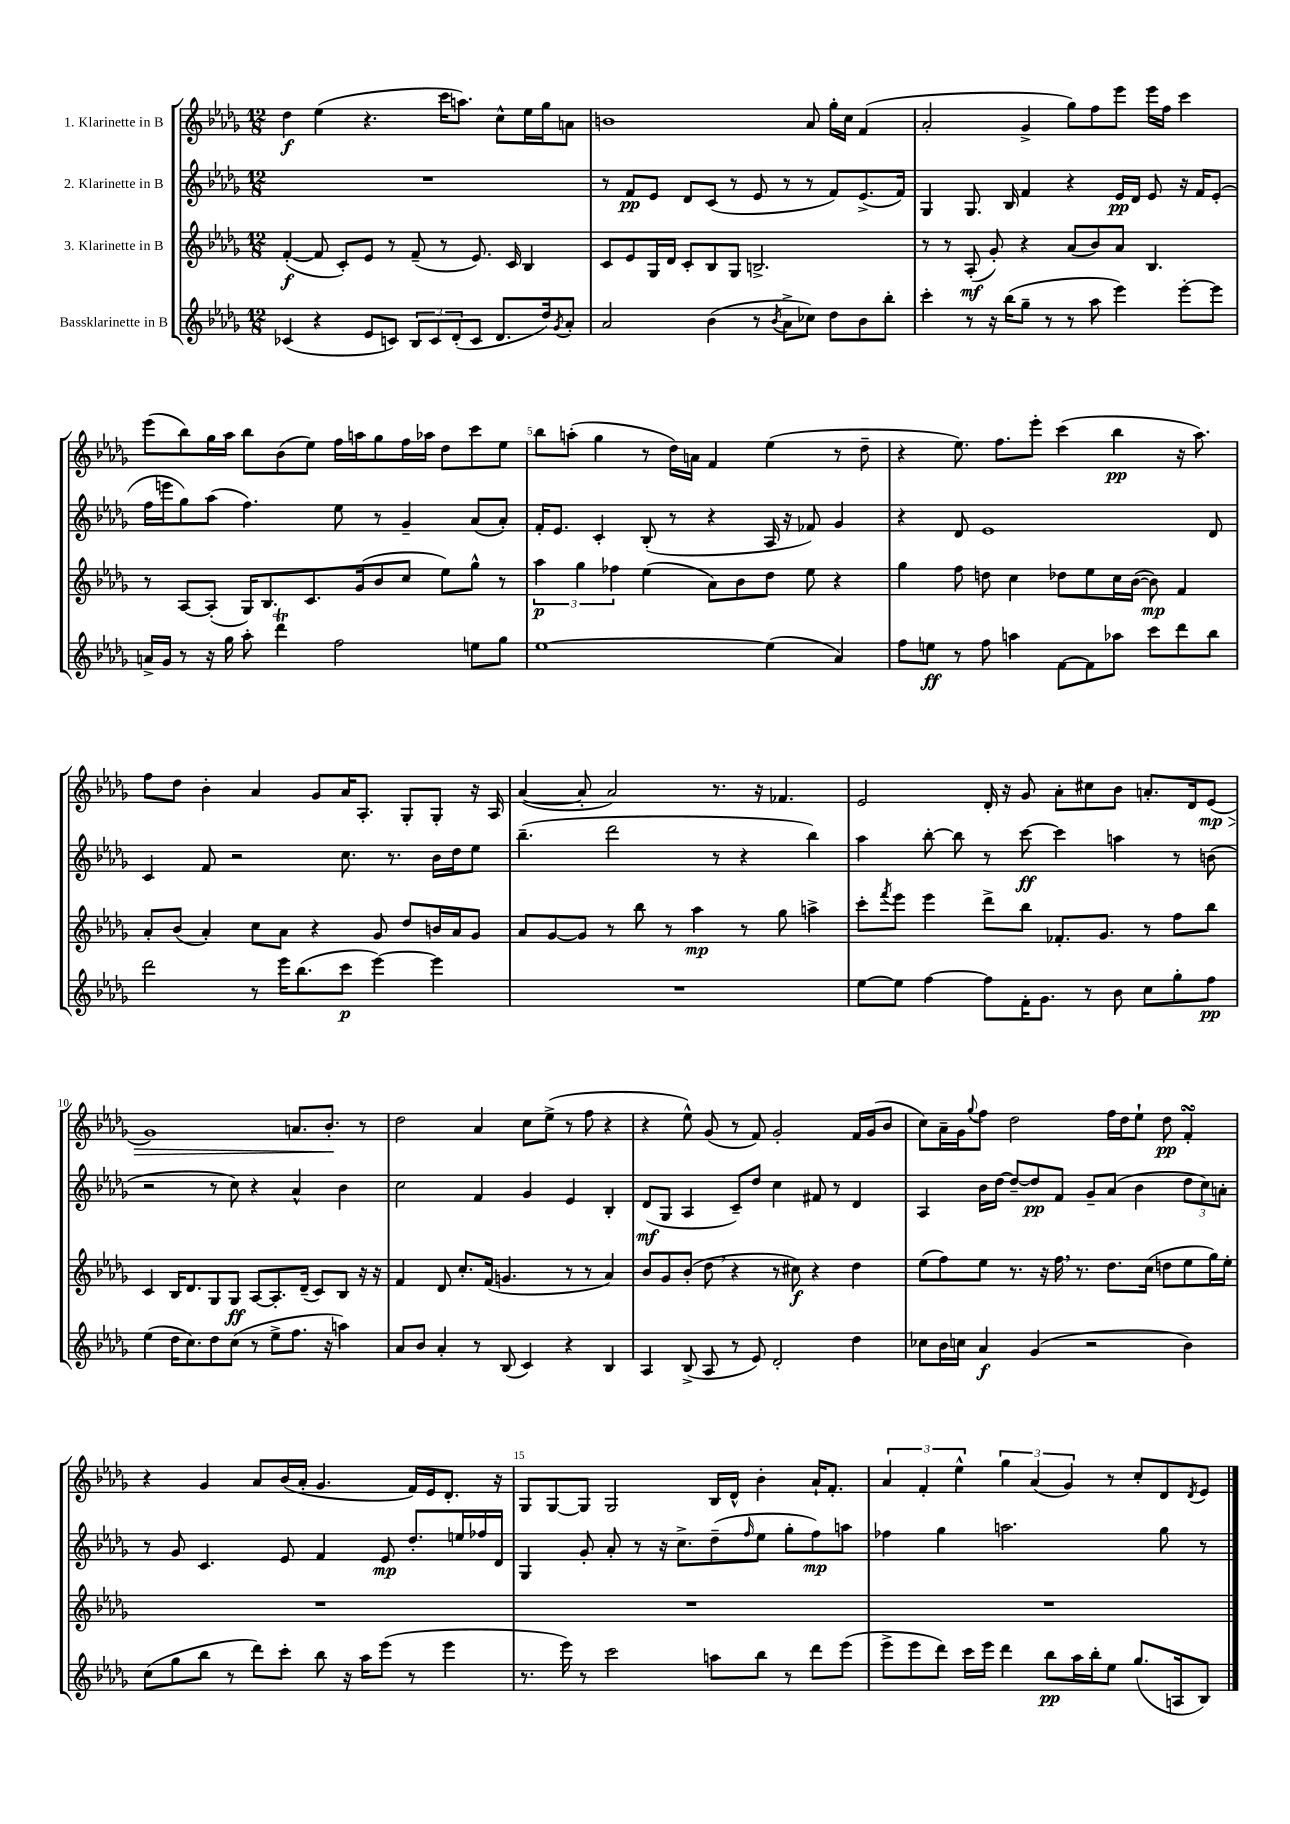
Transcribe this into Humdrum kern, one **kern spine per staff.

**kern	**kern	**kern	**kern
*staff4	*staff3	*staff2	*staff1
*clefG2	*clefG2	*clefG2	*clefG2
*k[b-e-a-d-g-]	*k[b-e-a-d-g-]	*k[b-e-a-d-g-]	*k[b-e-a-d-g-]
*M12/8	*M12/8	*M12/8	*M12/8
(4c-/	([4f'/	1.r	4dd-\
4r	8f/]	.	(4ee-\
.	8c'/L)	.	.
8e-/L	8e-/J	.	4.r
8c/J)	8r	.	.
12B-/L	(8f~/	.	.
12c/	.	.	.
.	8r	.	16ccc\LK
(12d-'/	.	.	.
.	.	.	8.aa\J)
8c/J	8.e-/)	.	.
8.d-/L	.	.	8cc^^\L
.	16c/	.	.
.	4B-/	.	16ee-\L
16dd-/k)	.	.	16gg-\J
8qg-/	.	.	.
8a-'/J	.	.	8a\J
=	=	=	=
2a-/	8c/L	8r	1b
.	8e-/	8f/L	.
.	16G-/L	8e-/J	.
.	16d-/JJ	.	.
.	8c'/L	8d-/L	.
(4b-\	8B-/	(8c/J	.
.	8G-/J	8r	.
8r	2.B^/	8e-/	.
8qb-/	.	.	.
8a-^\L	.	8r	.
8cc-\J)	.	8r	8a-/
8dd-\L	.	8f/L)	16gg-'\LL
.	.	.	16cc\JJ
8b-\	.	(8.e-^/	(4f/
8bb-'\J	.	.	.
.	.	16f/Jk)	.
=	=	=	=
4ccc'\	8r	4G-/	2a-'/
.	8r	.	.
8r	(8A-'/	8.G-/	.
16r	8g-'/)	.	.
(16bb-\LK	.	16B-/	.
8gg-~\J	4r	4f/	4g-^/
8r	.	.	.
8r	(8a-/L	4r	8gg-\L)
8aa-\	8b-/)	.	8ff\
4eee-\)	8a-/J	16e-/LL	8eee-\J
.	.	16d-/JJ	.
.	4.B-/	8e-/	16eee-\LL
.	.	.	16ff\JJ
[8eee-'\L	.	16r	4ccc\
.	.	16f/LK	.
8eee-\]J	.	(8e-'/J	.
=	=	=	=
16a^/LL	8r	16ff\LL	(8eee-\L
16g-/JJ	.	16eee\J	.
8r	[8A-/L	8gg-\)	8bb-\)
16r	(8A-'/]J	(8aa-\J	16gg-\L
16gg-\	.	.	16aa-\JJ
8aa-'\	16G-/LK)	4.ff\)	8bb-\L
.	8.B-/	.	.
4ddd-\	.	.	(8b-\
.	8.c/	.	8ee-\J)
2ff\	.	8ee-\	16ff\LL
.	(16g-/k	.	16aa\J
.	8b-/	8r	8gg-\
.	8cc/J	4g-~/	16ff\L
.	.	.	16aa-\JJ
.	8ee-\L)	.	8dd-\L
8ee\L	8gg-^^\J	(8a-/L	8ccc\
8gg-\J	8r	8a-'/J)	8ee-\J
=	=	=	=
[1ee-	6aa-\	16f'/LK	8bb-\L
.	.	8.e-/J	.
.	.	.	(8aa'\J
.	6gg-\	.	.
.	.	4c'/	4gg-\
.	6ff-\	.	.
.	(4ee-\	(8B-'/	8r
.	.	8r	16dd-\LL)
.	.	.	16a\JJ
.	8a-\L)	4r	4f/
.	8b-\	.	.
(4ee-\]	8dd-\J	16A-/	(4ee-\
.	.	16r	.
.	8ee-\	8f-/)	.
4a-/)	4r	4g-/	8r
.	.	.	8dd-~\
=	=	=	=
8ff\L	4gg-\	4r	4r
8ee\J	.	.	.
8r	8ff\	8d-/	8.ee-\)
8ff\	8dd\	1e-	.
.	.	.	8.ff\L
4aa\	4cc\	.	.
.	.	.	8eee-'\J
[8f\L	8dd-\L	.	(4ccc\
8f\]	8ee-\	.	.
8aa-\J	16cc\L	.	4bb-\
.	([16b-\JJ	.	.
8ccc\L	8b-\])	.	.
8ddd-\	4f/	.	16r
.	.	.	8.aa-\)
8bb-\J	.	8d-/	.
=	=	=	=
2ddd-\	8a-'/L	4c/	8ff\L
.	(8b-/J	.	8dd-\J
.	4a-'/)	8f/	4b-'\
.	.	2r	.
8r	8cc\L	.	4a-/
16eee-\LK	8a-\J	.	.
(8.bb-\	.	.	.
.	4r	.	8g-/L
8ccc\J	.	8.cc\	16a-/K
.	.	.	8.A-'/J
[4eee-\)	8g-/	.	.
.	.	8.r	.
.	8dd-/L	.	8G-'/L
4eee-\]	16b/L	16b-\LL	8G-'/J
.	16a-/J	16dd-\J	.
.	8g-/J	8ee-\J	16r
.	.	.	16A-/
=	=	=	=
1.r	8a-/L	(4.bb-~\	([4a-/
.	[8g-/	.	.
.	8g-/]J	.	8a-'/]
.	8r	2ddd-\	2a-/)
.	8bb-\	.	.
.	8r	.	.
.	4aa-\	.	.
.	.	8r	8.r
.	8r	4r	.
.	.	.	16r
.	8gg-\	.	4.f-/
.	4aa^\	4bb-\)	.
=	=	=	=
[8ee-\L	8ccc'\L	4aa-\	2e-/
.	8qfff/	.	.
8ee-\]J	8eee-\J	.	.
[4ff\	4eee-\	[8bb-'\	.
.	.	8bb-\]	.
8ff\]L	8ddd-^\L	8r	16d-'/
.	.	.	16r
16f'\K	8bb-\J	[8ccc\	8g-/
8.g-\J	.	.	.
.	8.f-'/L	4ccc\]	8a-'\L
8r	.	.	8cc#\
.	8.g-/J	.	.
8b-\	.	4aa\	8b-\J
8cc\L	8r	.	8.a'/L
8gg-'\	8ff\L	8r	.
.	.	.	16d-/k
8ff\J	8bb-\J	(8b\	(8e-/J
=	=	=	=
(4ee-\	4c/	2r	1g-)
16dd-\LK	16B-/LK	.	.
8.cc\)	8.d-/	.	.
8dd-\	8G-/	8r	.
(8cc\J	8G-/J	8cc\)	.
8r	[8A-/L	4r	.
8ee-^\L	8.A-'/]	.	.
8.ff\J	.	4a-^^/	8.a/L
.	(16d-~/Jk	.	.
.	8c/L)	.	.
16r	.	.	8.b-'/J
4aa\)	8B-/J	4b-\	.
.	16r	.	8r
.	16r	.	.
=	=	=	=
8a-/L	4f/	2cc\	2dd-\
8b-/J	.	.	.
4a-'/	8d-/	.	.
.	8.cc'/L	.	.
8r	.	4f/	4a-/
.	(16f/Jk	.	.
(8B-/	4.g/	.	.
4c/)	.	4g-/	8cc\L
.	.	.	(8ee-^\J
4r	8r	4e-/	8r
.	8r	.	8ff\
4B-/	4a-/)	4B-'/	4r
=	=	=	=
4A-/	8b-/L	(8d-/L	4r
.	8g-/	8G-/J	.
(8B-^/	(8b-'/J	4A-/	8ee-^^\)
8A-/	8dd-\	.	(8g-/
8r	4r	8c~/L)	8r
8e-/)	.	8dd-/J	8f/)
2d-'/	8r	4cc\	2g-'/
.	8cc#\)	.	.
.	4r	8f#/	.
.	.	8r	.
4dd-\	4dd-\	4d-/	16f/LL
.	.	.	(16g-/J
.	.	.	8b-/J
=	=	=	=
8cc-\L	(8ee-\L	4A-/	8cc\L)
16b-\L	8ff\)	.	16a-~\L
16cc\JJ	.	.	16g-\J
.	.	.	8qqgg-/
4a-/	8ee-\J	16b-\LL	8ff\J
.	.	[16dd-\JJ	.
.	8.r	8dd-~/_L	2dd-\
(4g-/	.	8dd-/]	.
.	16r	.	.
.	16ff\	8f/J	.
.	8.r	.	.
2r	.	8g-~/L	.
.	8.dd-\L	(8a-/J	16ff\LL
.	.	.	16dd-\J
.	.	4b-\	8ee-`\J
.	(16cc\Jk	.	.
.	8dd\L	.	8dd-\
4b-\)	8ee-\	12dd-\L	4f'/
.	.	12cc\)	.
.	16gg-\L)	.	.
.	.	12a'\J	.
.	16ee-'\JJ	.	.
=	=	=	=
(8cc\L	1.r	8r	4r
8gg-\	.	8g-/	.
8bb-\J	.	4.c/	4g-/
8r	.	.	.
8ddd-\L)	.	.	8a-/L
8ccc'\J	.	8e-/	(16b-/L
.	.	.	16a-'/JJ
8bb-\	.	4f/	4.g-/
16r	.	.	.
16aa-\LK	.	.	.
(8eee-\J	.	8e-/	.
8r	.	8.dd-'/L	16f/LL)
.	.	.	16e-/J
4eee-\	.	.	8.d-'/J
.	.	16ee/L	.
.	.	16ff-/	.
.	.	16d-/JJ	16r
=	=	=	=
8.r	1.r	4G-/	8G-/L
.	.	.	[8G-/
16eee-\)	.	.	.
8r	.	8g-'/	8G-/]J
2ccc\	.	8a-'/	2G-/
.	.	8r	.
.	.	16r	.
.	.	8.cc^\L	.
8aa\L	.	(8dd-~\	16B-/LL
.	.	.	16d-^^/JJ
.	.	16qqff/	.
8bb-\J	.	8ee-\J	4b-'\
8r	.	8gg-'\L	.
8ddd-\L	.	8ff\)	16a-`/LK
.	.	.	8.f'/J
(8eee-\J	.	8aa\J	.
=	=	=	=
8eee-^\L	1.r	4ff-\	6a-/
8eee-\	.	.	.
.	.	.	6f'/
8ddd-\J)	.	4gg-\	.
.	.	.	6ee-^^\
16ccc\LL	.	.	.
16eee-\JJ	.	.	.
4ddd-\	.	2.aa\	6gg-\
.	.	.	(6a-/
8bb-\L	.	.	.
.	.	.	6g-/)
16aa-\L	.	.	.
16bb-'\J	.	.	.
8ee-\J	.	.	8r
(8.gg-/L	.	.	8cc'/L
.	.	8gg-\	8d-/
16A/k	.	.	.
.	.	.	8qd-/
8B-/J)	.	8r	8e-/J
==	==	==	==
*-	*-	*-	*-
